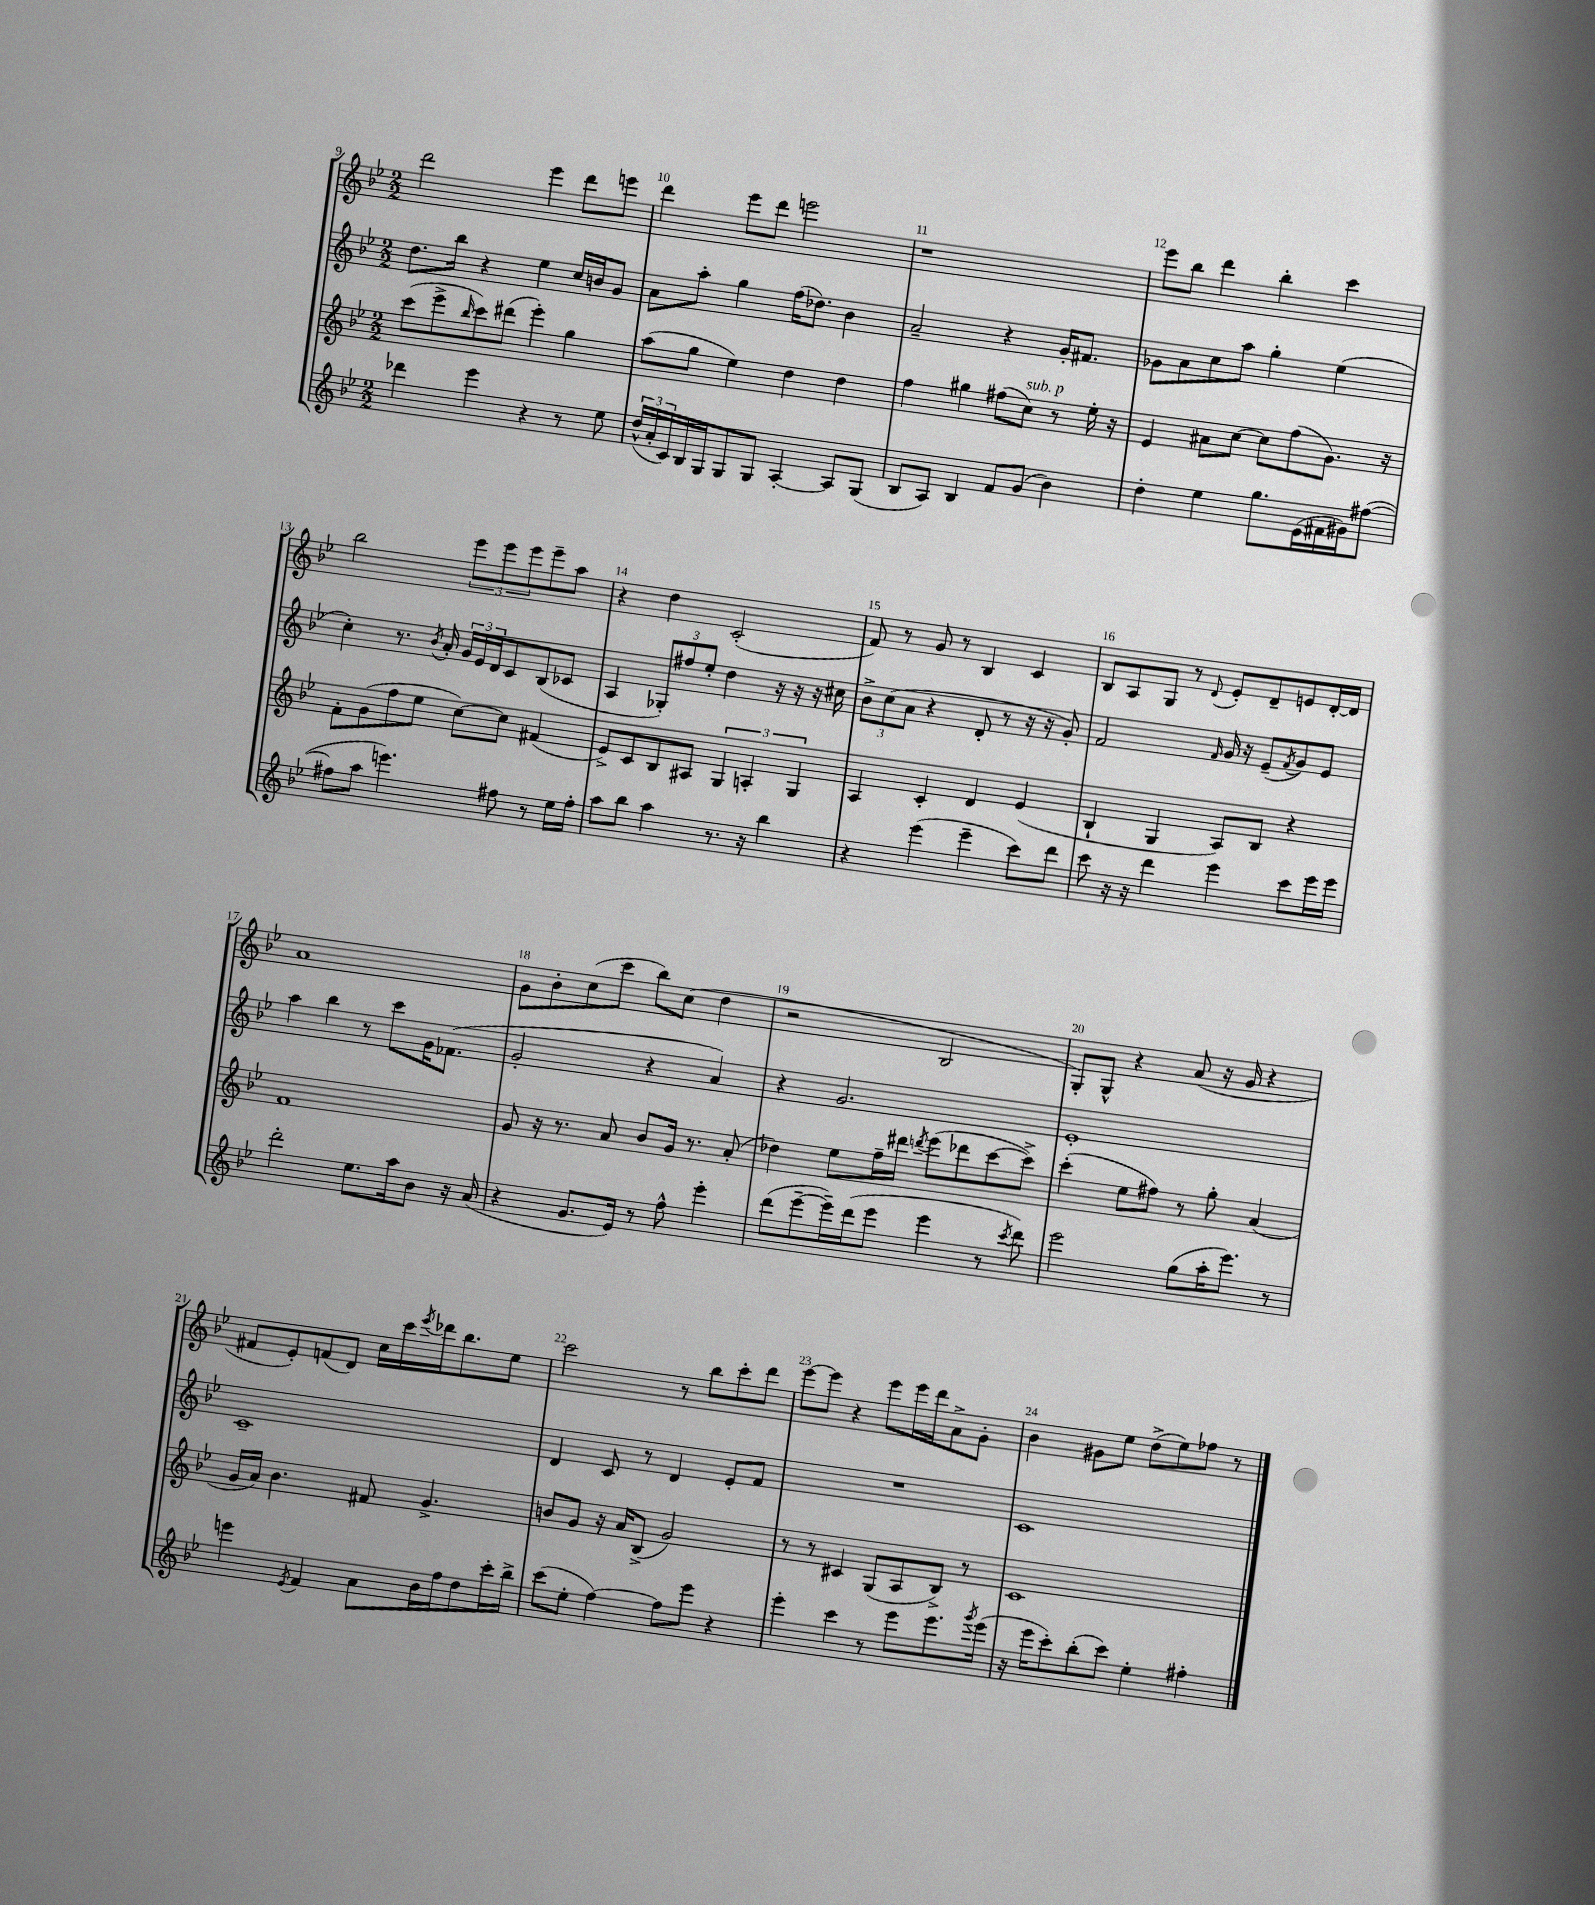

**kern	**kern	**kern	**kern
*part4	*part3	*part2	*part1
*staff4	*staff3	*staff2	*staff1
*clefG2	*clefG2	*clefG2	*clefG2
*k[b-e-]	*k[b-e-]	*k[b-e-]	*k[b-e-]
*M2/2	*M2/2	*M2/2	*M2/2
=9	=9	=9	=9
4ddd-X\	(8ccc\L	8.dd\L	2ddd\
.	8eee-^\	.	.
.	.	16bb-\Jk	.
.	16qqbb-/	.	.
4eee-\	8ccc\)	4r	.
.	(8ddd#X\J	.	.
4r	4eee-'\)	4ee-\	4eee-\
8r	4gg\	16cc/LL	8ddd\L
.	.	16bn/J	.
8ee-\	.	8g/J	8eeen\J
=10	=10	=10	=10
(24dd^^/LL	(8aa\L	8a\L	4ddd\
24a'/	.	.	.
24c/)	.	.	.
16B-/	8gg\J	8aa'\J	.
16G/J	.	.	.
8G/	4ee-\)	4gg\	8eee-\L
8G/J	.	.	8ddd\J
[4A'/	4dd\	(16ff\KL	2eeen\
.	.	8.dd-X\J)	.
8A/L]	4dd\	4b-\	.
(8G/J	.	.	.
=11	=11	=11	=11
8B-/L	4ff\	2a~/	1r
8A/J)	.	.	.
4B-/	4gg#X\	.	.
8f/L	(8ff#X\L	4r	.
!	!LO:TX:a:i:t=sub. p	!	!
(8g/J	8cc\J)	.	.
4b-\)	8r	16g'/KL	.
.	.	8.f#X/J	.
.	16ee-'\	.	.
.	16r	.	.
=12	=12	=12	=12
4dd'\	4e-/	8g-X\L	8eee-\L
.	.	8a\	8bb-\J
4ee-\	8a#X\L	8cc\	4ddd\
.	[8cc\J	8aa\J	.
8.gg\L	8cc\L]	4gg'\	4bb-'\
.	(8ff\	.	.
(16e-\L	.	.	.
16f#X\	8.g\J)	(4ee-\	4ccc\
16g#X\J)	.	.	.
([8ff#X\J	.	.	.
.	16r	.	.
!!LO:LB:g=z
=13	=13	=13	=13
8ff#X\L]	8f'\L	4cc'\)	2bb-\
8aa\J	(8g\	.	.
4.eeen\)	8ff\	8.r	.
.	8ee-\J	.	.
.	.	8qb-/	.
.	.	16a'/	.
.	[8cc\L)	24g/LL	12eee-\L
.	.	24e-/	.
.	.	24d/J	12eee-\
8ff#X\	8cc\J]	8c/	.
.	.	.	12eee-\
8r	(4f#X/	(8B-/	8eee-~\
16ee-\LL	.	8c-X/J	8aa\J
16ff#'\JJ	.	.	.
=14	=14	=14	=14
8aa\L	8e-^/L)	4A/	4r
8bb-\J	8c/	.	.
4aa\	8B-/	12G-X'/L)	4dd\
.	.	12ff#X/	.
.	8A#X/J	.	.
.	.	12ee-'/J	.
8.r	6G/	4dd\	(2c'/
.	6An'/	.	.
16r	.	.	.
4bb-\	.	16r	.
.	.	16r	.
.	6G/	.	.
.	.	16r	.
.	.	16cc#X\	.
=15	=15	=15	=15
4r	4A/	12b-^\L	8f/)
.	.	(12cc\	.
.	.	.	8r
.	.	12a\J	.
(4eee-\	4c'/	4r	8g/
.	.	.	8r
4eee-~\	4d/	8d'/	4B-/
.	.	8r	.
8ccc\L)	(4e-/	16r	4c/
.	.	16r	.
8ddd\J	.	8g'/)	.
=16	=16	=16	=16
8ccc\	4B-`/	2f/	8B-/L
16r	.	.	8A/
16r	.	.	.
4ddd\	4G/	.	8G/J
.	.	.	8r
.	.	16qqf/	8qqd/
4eee-\	8A/L)	16g/	8e-'/L
.	.	16r	.
.	8B-/J	(8e-~/L	8d~/
.	.	8qf/	.
8ccc\L	4r	8g/)	8en/
16eee-\L	.	8e-/J	[16d'/L
16eee-\JJ	.	.	16d/JJ]
!!LO:LB:g=z
=17	=17	=17	=17
2ddd'\	1f	4aa\	1a
.	.	4bb-\	.
8.ee-\L	.	8r	.
.	.	8ccc\L	.
16aa\k	.	.	.
8b-\J	.	16g\K	.
.	.	(8.f-X\J	.
16r	.	.	.
(16a/	.	.	.
=18	=18	=18	=18
4r	8g/	2g'/	8g\L
.	16r	.	8b-'\
.	8.r	.	.
8.g/L	.	.	(8cc\
.	8a/	.	8ccc\J
16e-/Jk)	.	.	.
8r	8b-/L	4r	8bb-\L)
8ff^^\	16g/Jk	.	(8cc\J
.	8.r	.	.
4eee-'\	.	4a/)	4dd\
.	(8a'/	.	.
=19	=19	=19	=19
(8ddd\L	4dd-X\)	4r	2r
[8eee-~\	.	.	.
16eee-~\L])	8ee-\L	2.g/	.
(16ddd\J	.	.	.
8eee-\J	16ff~\L	.	.
.	16ddd#X\JJ	.	.
.	8qdddn/	.	.
4eee-\	(8eee-\L	.	2B-/
.	8ddd-X\	.	.
8r	[8ccc\	.	.
8qccc/	.	.	.
8ddd\)	8ccc^\J])	.	.
=20	=20	=20	=20
2eee-\	(4ccc'\	1e-'	8G'/L)
.	.	.	8G^^/J
.	8ee-\L	.	4r
.	8ff#X\J)	.	.
(8gg\L	8r	.	(8a/
16aa'\K	8gg'\	.	16r
8.eee-\J)	.	.	16g/
.	(4a/	.	4r
8r	.	.	.
!!LO:LB:g=z
=21	=21	=21	=21
4eeen\	16g/LL	1c~	8f#X/L
.	16a/JJ)	.	.
.	4.b-\	.	8e-'/)
8qe-/	.	.	.
4f/	.	.	(8fn/
.	.	.	8d/J)
8a\L	8f#X/	.	16cc\LL
.	.	.	16ccc\
.	.	.	8qeee-/
16b-\L	4.g^/	.	16ddd-X\J
16ff\J	.	.	8.bb-\
8dd\	.	.	.
16ccc'\L	.	.	8ee-\J
16bb-^\JJ	.	.	.
=22	=22	=22	=22
(8ccc\L	8bn/L	4d/	2ccc\
8ee-'\J	8g/J	.	.
[4ff\)	16r	8c/	.
.	16a/KL	.	.
.	(8B-^/J	8r	.
8ff\L]	2g/)	4d/	8r
8eee-\J	.	.	8bb-\L
4r	.	8e-'/L	8ccc'\
.	.	8f/J	8ddd\J
=23	=23	=23	=23
4eee-'\	8r	1r	[8eee-\L
.	8r	.	8eee-\J]
4ccc\	4c#X/	.	4r
8r	(8G/L	.	8eee-\L
8eee-\L	8A/	.	16eee-\L
.	.	.	16ddd\J
8.eee-\	8B-^/J)	.	8a^\
.	8r	.	8g'\J
8qggg/	.	.	.
(16eee-\Jk	.	.	.
=24	=24	=24	=24
16r	1c	1c	4b-\
16eee-\KL	.	.	.
8ccc'\)	.	.	.
(8bb-'\	.	.	8g#X\L
8ccc\J)	.	.	8ee-\J
4ee-'\	.	.	(8dd^\L
.	.	.	8ee-\)
4ff#X'\	.	.	8ff-X\J
.	.	.	8r
==	==	==	==
*-	*-	*-	*-
